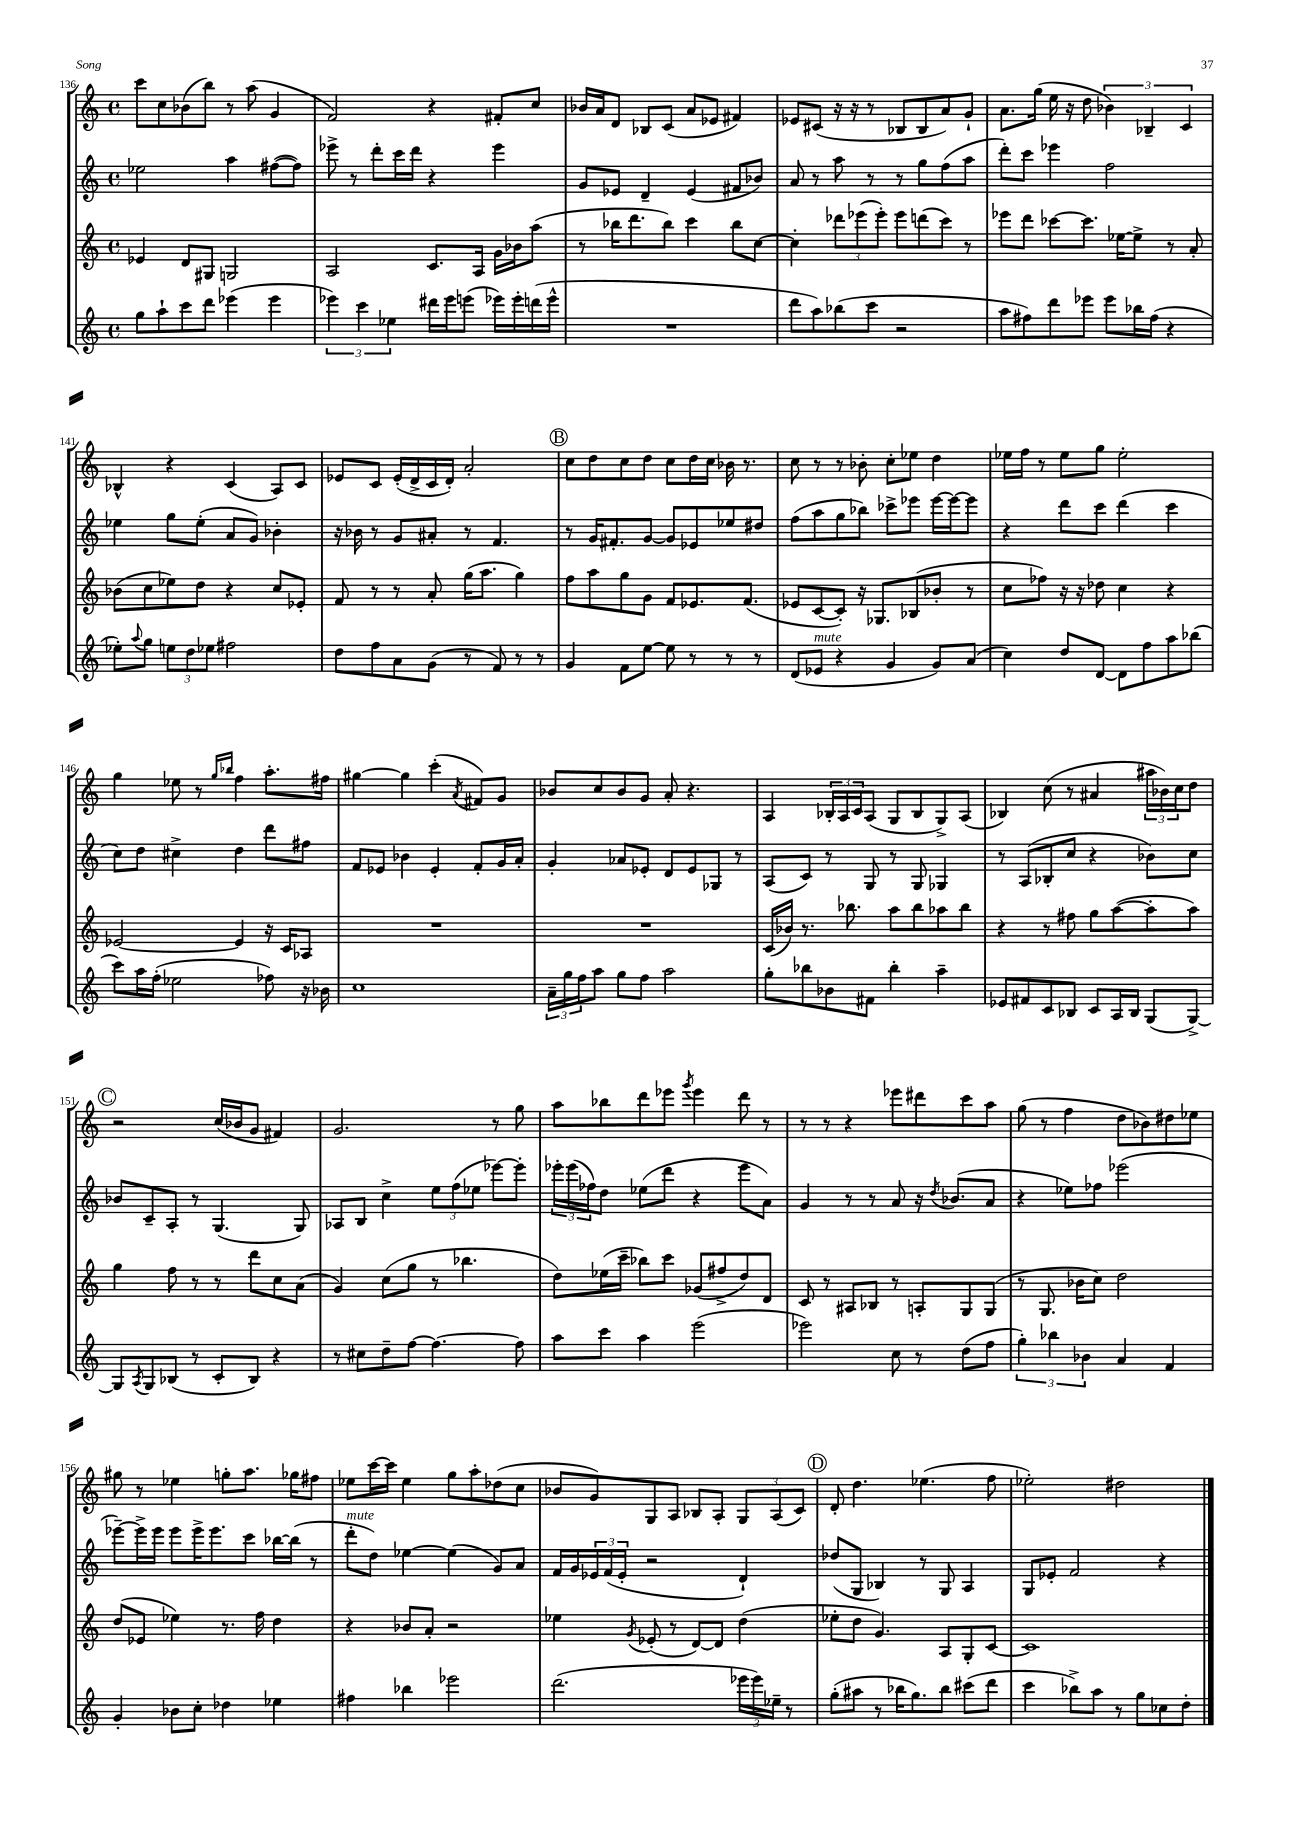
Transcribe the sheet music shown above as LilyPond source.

<<
\new StaffGroup <<
\new Staff = "s0" {
    \clef treble \key c \major \defaultTimeSignature \time 4/4
    c'''8 c''8 bes'8( b''8) r8 a''8( g'4 |
    f'2) r4 fis'8-. c''8 |
    bes'16 a'16 d'8 bes8 c'8( a'8 ees'8 fis'4) |
    ees'8 cis'8( r16 r16 r8 bes8 bes8 a'8) g'8-! |
    a'8. g''16( e''16 r16 d''8 \tuplet 3/2 { bes'4) bes4-- c'4 } |
    bes4-^ r4 c'4( a8) c'8 |
    ees'8 c'8 ees'16-.( d'16-> c'16 d'16-.) a'2-. |
    \mark \markup { \circle "B" } c''8 d''8 c''8 d''8 c''8 d''16 c''16 bes'16 r8. |
    c''8 r8 r8 bes'8-. c''8-. ees''8 d''4 |
    ees''16 f''16 r8 ees''8 g''8 ees''2-. |
    g''4 ees''8 r8 \grace { g''16 bes''16 } f''4 a''8.-. fis''16 |
    gis''4~ gis''4 c'''4-.( \acciaccatura { a'8 } fis'8) g'8 |
    bes'8 c''8 bes'8 g'8 a'8-. r4. |
    a4 \tuplet 3/2 { bes16-. a16 c'16 } a8( g8 bes8 g8->) a8( |
    bes4) c''8( r8 ais'4 \tuplet 3/2 { ais''16 bes'16) c''16 } d''8 |
    \mark \markup { \circle "C" } r2 c''16( bes'16 g'8 fis'4) |
    g'2. r8 g''8 |
    a''8 bes''8 d'''8 ees'''8 \acciaccatura { g'''8 } ees'''4 d'''8 r8 |
    r8 r8 r4 ees'''8 dis'''8 c'''8 a''8 |
    g''8( r8 f''4 d''8 bes'8) dis''8 ees''8 |
    gis''8 r8 ees''4 g''8-. a''8. ges''16 fis''8 |
    ees''8 c'''16~ c'''16 ees''4 g''8 a''8-. des''8( c''8 |
    bes'8 g'8) g8 a8 bes8 a8-. \tuplet 3/2 { g8 a8( c'8) } |
    \mark \markup { \circle "D" } d'8-. d''4. ees''4.( f''8 |
    ees''2-.) dis''2 \bar "|." |
}
\new Staff = "s1" {
    \clef treble \key c \major \defaultTimeSignature \time 4/4
    ees''2 a''4 fis''8~( fis''8) |
    ees'''8-> r8 d'''8-. c'''16 d'''16 r4 ees'''4 |
    g'8 ees'8 d'4-- ees'4( fis'8 bes'8) |
    a'8 r8 a''8 r8 r8 g''8 f''8( a''8 |
    d'''8-.) c'''8 ees'''4 f''2 |
    ees''4 g''8 ees''8-.( a'8 g'8) bes'4-. |
    r16 bes'16 r8 g'8 ais'8-. r8 f'4. |
    \mark \markup { \circle "B" } r8 g'16 fis'8.-. g'8~ g'8 ees'8 ees''8 dis''8 |
    f''8( a''8 g''8 bes''8) ces'''8-> ees'''8 ees'''16~ ees'''16~ ees'''8 |
    r4 d'''8 c'''8 d'''4( c'''4 |
    c''8) d''8 cis''4-> d''4 d'''8 fis''8 |
    f'8 ees'8 bes'4 ees'4-. f'8-. g'16 a'16-. |
    g'4-. aes'8 ees'8-. d'8 ees'8 ges8 r8 |
    a8( c'8) r8 g8 r8 g8 ges4 |
    r8 a8( bes8-. c''8 r4 bes'8) c''8 |
    \mark \markup { \circle "C" } bes'8 c'8-- a8-. r8 g4.( g8) |
    aes8 b8 c''4-> \tuplet 3/2 { e''8 f''8( ees''8 } ees'''8~) ees'''8-. |
    \tuplet 3/2 { ees'''16-. ees'''16( fes''16) } d''8 ees''8( d'''8 r4 ees'''8 a'8) |
    g'4 r8 r8 a'8 r16 \acciaccatura { d''8 } bes'8.( a'8 |
    r4 ees''8) fes''8 ees'''2( |
    ees'''8~--) ees'''16-> ees'''16 ees'''8 ees'''16-> ees'''8. c'''8 bes''16~ bes''16( r8 |
    d'''8-.^\markup { \italic "mute" } d''8) ees''4~ ees''4( g'8) a'8 |
    f'16 g'16 \tuplet 3/2 { ees'16 f'16( ees'16-. } r2 d'4-!) |
    \mark \markup { \circle "D" } des''8( g8 bes4) r8 g8 a4 |
    g8 ees'8-. f'2 r4 \bar "|." |
}
\new Staff = "s2" {
    \clef treble \key c \major \defaultTimeSignature \time 4/4
    ees'4 d'8 gis8 g2 |
    a2 c'8. a16 g'16 bes'16 a''8( |
    r8 bes''16 d'''8. bes''8) c'''4 bes''8 c''8~ |
    c''4-. \tuplet 3/2 { des'''8 ees'''8( ees'''8-.) } ees'''8 d'''8( c'''8) r8 |
    ees'''8 d'''8 ces'''8~ ces'''8. ees''16~ ees''8-> r8 a'8-. |
    bes'8( c''8 ees''8) d''8 r4 c''8 ees'8-. |
    f'8 r8 r8 a'8-. g''16( a''8. g''4) |
    \mark \markup { \circle "B" } f''8 a''8 g''8 g'8 f'8 ees'8. f'8.( |
    ees'8 c'8~ c'8-.) r16 ges8. bes8( bes'8-. r8 |
    c''8 fes''8) r16 r16 des''8 c''4 r4 |
    ees'2~ ees'4 r16 c'16 aes8 |
    R1 |
    R1 |
    c'16( bes'16) r8. bes''8. a''8 bes''8 aes''8 bes''8 |
    r4 r8 fis''8 g''8 a''8~( a''8-. a''8) |
    \mark \markup { \circle "C" } g''4 f''8 r8 r8 d'''8 c''8 a'8( |
    g'4) c''8( g''8 r8 bes''4. |
    d''8) ees''16( c'''16-- bes''8) c'''8 ges'8( fis''8-> d''8) d'8 |
    c'8 r8 ais8 bes8 r8 a8-. g8 g8( |
    r8 g8. bes'16 c''8) d''2 |
    d''8( ees'8 ees''4) r8. f''16 d''4 |
    r4 bes'8 a'8-. r2 |
    ees''4 \acciaccatura { g'8 } ees'8-.( r8 d'8~) d'8 d''4( |
    \mark \markup { \circle "D" } ees''8-. d''8 g'4.) a8 g8-. c'8~ |
    c'1 \bar "|." |
}
\new Staff = "s3" {
    \clef treble \key c \major \defaultTimeSignature \time 4/4
    g''8 a''8-! c'''8 d'''8 ees'''4( ees'''4 |
    \tuplet 3/2 { ees'''4) c'''4 ees''4 } dis'''16 ees'''16 e'''8( ees'''16) ees'''16-. d'''16( ees'''16-^ |
    R1 |
    d'''8 a''8) bes''8( c'''8 r2 |
    a''8 fis''8) d'''8 ees'''8 ees'''8 bes''16 fis''16( r4 |
    ees''8-.) \appoggiatura { a''8 } g''8 \tuplet 3/2 { e''8 d''8 ees''8 } fis''2 |
    d''8 f''8 a'8 g'8( r8 f'8) r8 r8 |
    \mark \markup { \circle "B" } g'4 f'8 e''8~ e''8 r8 r8 r8 |
    d'8( ees'8^\markup { \italic "mute" } r4 g'4 g'8) a'8( |
    c''4) d''8 d'8~ d'8 f''8 a''8 bes''8( |
    c'''8) a''16 f''16-.( ees''2 fes''8) r16 bes'16 |
    c''1 |
    \tuplet 3/2 { a'16-- g''16 f''16 } a''8 g''8 f''8 a''2 |
    g''8-. bes''8 bes'8 fis'8 bes''4-. a''4-- |
    ees'8 fis'8 c'8 bes8 c'8 a16 bes16 g8( g8~->) |
    \mark \markup { \circle "C" } g8 \acciaccatura { a8 } g8 bes8( r8 c'8-. bes8) r4 |
    r8 cis''8 d''8-- f''8~ f''4.~ f''8 |
    a''8 c'''8 a''4 e'''2( |
    ees'''2) c''8 r8 d''8( f''8 |
    \tuplet 3/2 { g''4-.) bes''4 bes'4 } a'4 f'4 |
    g'4-. bes'8 c''8-. des''4 ees''4 |
    fis''4 bes''4 ees'''2 |
    d'''2.( \tuplet 3/2 { ees'''16 ees'''16) ees''16-- } r8 |
    \mark \markup { \circle "D" } g''8-.( ais''8 r8 bes''16 g''8.) bes''8 cis'''8( d'''8 |
    c'''4 bes''8->) a''8 r8 g''8 ces''8 d''8-. \bar "|." |
}
>>
>>
\layout { \context { \Score currentBarNumber = #136 } }
